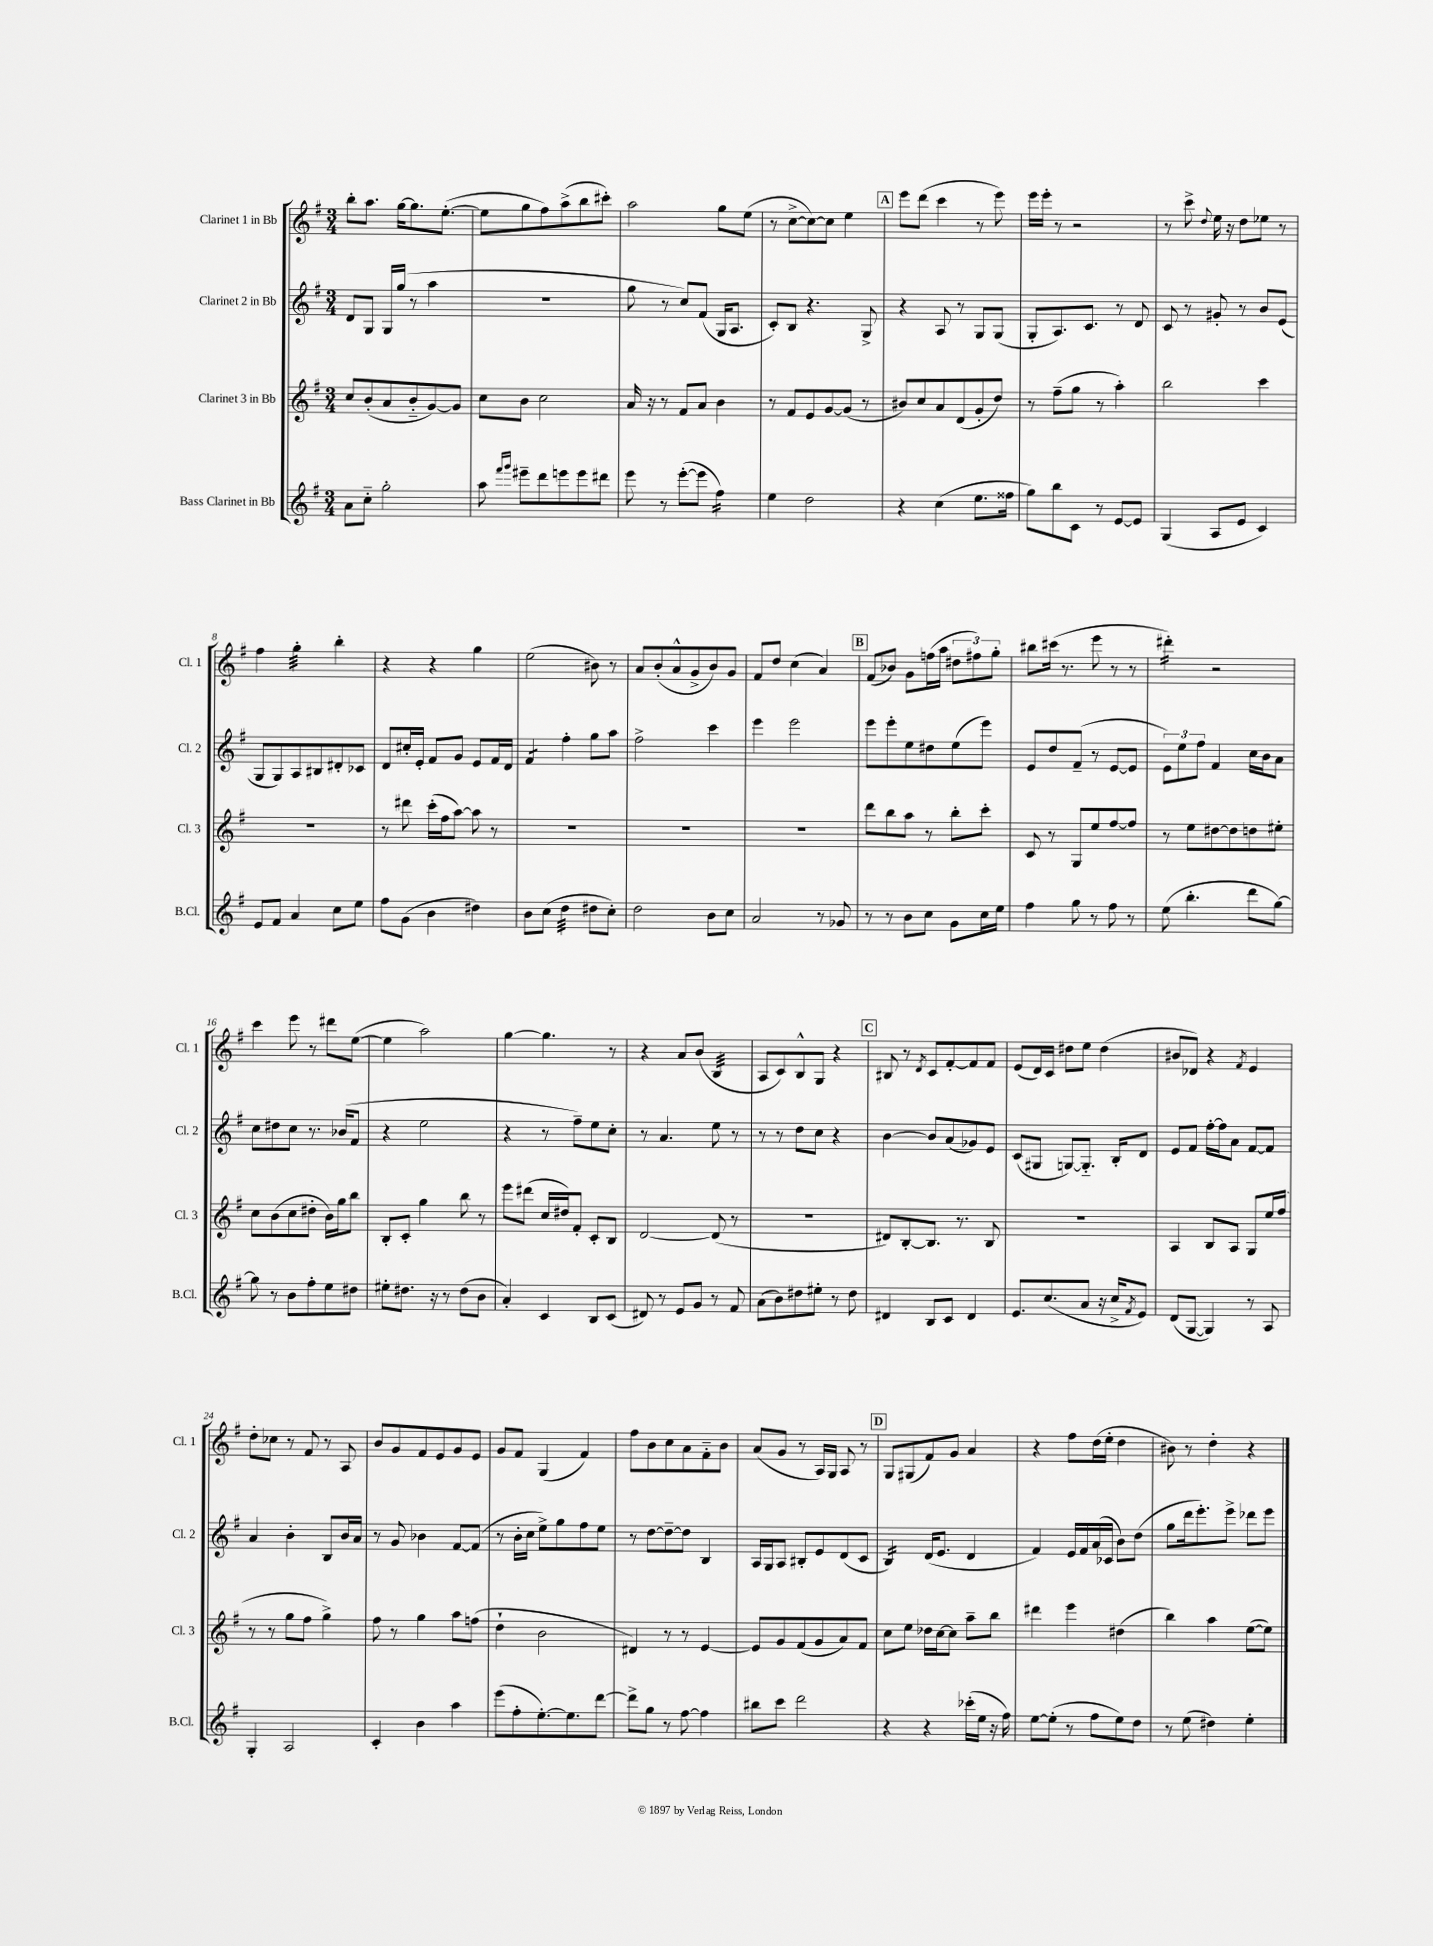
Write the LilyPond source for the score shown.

<<
\new StaffGroup <<
\new Staff = "s0" \with { instrumentName = "Clarinet 1 in Bb" shortInstrumentName = "Cl. 1" } {
    \clef treble \key g \major \numericTimeSignature \time 3/4
    b''8-. a''8. g''16~ g''8. e''8.~-.( |
    e''8 g''8 fis''8) a''8->( b''8 cis'''8-.) |
    a''2 g''8 e''8( |
    r8 c''8~-> c''8~) c''8 e''4 |
    \mark \markup { \box "A" } e'''8 d'''8( c'''4 r8 e'''8) |
    e'''16 e'''16-. r8 r2 |
    r8 c'''8-> \appoggiatura { d''8 } e''16 r16 d''8 ees''8 r8 |
    fis''4 g''4:32-. b''4-. |
    r4 r4 g''4 |
    e''2( bis'8) r8 |
    a'8 b'8-.( a'8-^ g'8-> b'8) g'8 |
    fis'8 d''8 c''4( a'4) |
    \mark \markup { \box "B" } fis'8( bes'8) g'8 f''16( a''16 \tuplet 3/2 { dis''8 fis''8) g''8-. } |
    bis''8 cis'''16( r8. e'''8 r8 r8 |
    dis'''4:16-.) r2 |
    c'''4 e'''8 r8 dis'''8 e''8~( |
    e''4 a''2) |
    g''4~ g''4. r8 |
    r4 a'8 b'8( b4:32 |
    a8 c'8) b8-^ g8 r4 |
    \mark \markup { \box "C" } bis8 r8 \acciaccatura { d'8 } c'8 fis'8~-. fis'8 fis'8 |
    e'8( d'16) c'16 dis''8 e''8 dis''4( |
    bis'8 des'8) r4 \acciaccatura { fis'8 } e'4 |
    d''8-. ces''8 r8 fis'8 r8 a8 |
    b'8 g'8 fis'8 e'8 g'8 e'8 |
    g'8 fis'8 g4( fis'4) |
    fis''8 b'8 c''8 a'8 fis'8-_ b'8 |
    a'8( g'8 r8 a16) g16 a8 r8 |
    \mark \markup { \box "D" } g8 gis8( fis'8) g'8 a'4 |
    r4 fis''8 d''16( e''16-. d''4 |
    bis'8) r8 d''4-. r4 \bar "|." |
}
\new Staff = "s1" \with { instrumentName = "Clarinet 2 in Bb" shortInstrumentName = "Cl. 2" } {
    \clef treble \key g \major \numericTimeSignature \time 3/4
    d'8 g8 g16 g''16( r8 a''4 |
    R2. |
    g''8 r8 c''8) fis'8( g16 a8. |
    c'8-.) b8 r4. g8-> |
    \mark \markup { \box "A" } r4 a8 r8 g8 g8( |
    g8-. a8.) c'8. r8 d'8 |
    c'8 r8 gis'8-. r8 b'8 e'8( |
    g8 g8) a8 bis8 dis'8-. ces'8 |
    d'8 cis''16-. e'16-. fis'8 g'8 e'8 fis'16 d'16 |
    fis'4:8 fis''4-. g''8 a''8 |
    fis''2-> c'''4 |
    e'''4 e'''2 |
    \mark \markup { \box "B" } e'''8 e'''8-. e''8 dis''8 e''8( e'''8) |
    e'8 d''8 fis'8--( r8 e'8~ e'8 |
    \tuplet 3/2 { e'8) e''8 fis''8 } fis'4 c''16 b'16 a'8 |
    c''8 dis''8 c''8 r8. bes'16( fis'8 |
    r4 e''2 |
    r4 r8 fis''8--) e''8 c''8-. |
    r8 a'4. e''8 r8 |
    r8 r8 d''8 c''8 r4 |
    \mark \markup { \box "C" } b'4~ b'8 a'8( ges'8) e'8 |
    c'8( gis8 g8~) g8.-_ b16-. d'8 |
    e'8 fis'8 fis''16~-. fis''16 a'8 fis'8~ fis'8 |
    a'4 b'4-. b8 b'16 a'16 |
    r8 g'8 bes'4 fis'8~ fis'8( |
    r8 b'16-. c''16 e''8->) g''8 fis''8 e''8 |
    r8 d''8~ d''8~-- d''8 b4 |
    a16 g16 a8 bis8-. e'8 d'8( c'8 |
    \mark \markup { \box "D" } b4:16) d'16( e'8. d'4 |
    fis'4) e'16 fis'16 a'16( ces'16 b'8) d''8( |
    g''8 d'''16 e'''8.-.) e'''8-> des'''8 e'''8 \bar "|." |
}
\new Staff = "s2" \with { instrumentName = "Clarinet 3 in Bb" shortInstrumentName = "Cl. 3" } {
    \clef treble \key g \major \numericTimeSignature \time 3/4
    c''8 b'8-.( a'8 b'8-_ g'8~) g'8 |
    c''8 b'8 c''2 |
    a'16 r16 r8 fis'8 a'8 b'4 |
    r8 fis'8 e'8 g'8~ g'8( r8 |
    \mark \markup { \box "A" } bis'8) c''8 a'8 d'8( g'8-. d''8) |
    r8 fis''8--( g''8 r8 a''4-.) |
    b''2 c'''4 |
    R2. |
    r8 dis'''8 c'''16-.( fis''16 a''8~) a''8 r8 |
    R2. |
    R2. |
    R2. |
    \mark \markup { \box "B" } d'''8 b''8 a''8 r8 b''8-. c'''8-. |
    c'8 r8 g8 e''8 fis''8~ fis''8 |
    r8 e''8 dis''8~ dis''8 d''8 eis''8-. |
    c''8 b'8( c''8 dis''8-. b'16) g''16 b''8 |
    b8-. c'8-. g''4 b''8 r8 |
    e'''8 dis'''8( c''16 dis''16) fis'8-. c'8-. b8 |
    d'2~ d'8( r8 |
    R2. |
    \mark \markup { \box "C" } dis'8) b8~-. b8. r8. b8 |
    R2. |
    a4 b8 a8 g8 e''16 fis''16( |
    r8 r8 g''8 fis''8 g''4->) |
    fis''8 r8 g''4 a''8 f''8( |
    d''4-! b'2 |
    dis'4) r8 r8 e'4~ |
    e'8 g'8 fis'8( g'8 a'8) fis'8 |
    \mark \markup { \box "D" } c''8 e''8 des''16 c''16~ c''8 a''8-- b''8 |
    dis'''4 e'''4 dis''4( |
    b''4) a''4 e''8~( e''8) \bar "|." |
}
\new Staff = "s3" \with { instrumentName = "Bass Clarinet in Bb" shortInstrumentName = "B.Cl." } {
    \clef treble \key g \major \numericTimeSignature \time 3/4
    a'8 c''8-_ g''2-. |
    a''8 \grace { fis'''16 g'''16 } eis'''8-- d'''8 e'''8 e'''8 dis'''8 |
    e'''8 r8 e'''8~-.( e'''8 fis''4:16) |
    e''4 d''2 |
    \mark \markup { \box "A" } r4 c''4( e''8. fisis''16 |
    g''8) b''8 c'8 r8 e'8~ e'8 |
    g4( a8 e'8 c'4) |
    e'8 fis'8 a'4 c''8 e''8 |
    fis''8 g'8( b'4 dis''4) |
    b'8 c''8( d''4:32 dis''8 c''8-.) |
    d''2 b'8 c''8 |
    a'2 r8 ges'8 |
    \mark \markup { \box "B" } r8 r8 b'8 c''8 g'8 c''16 e''16 |
    fis''4 g''8 r8 fis''8 r8 |
    e''8( b''4.-. d'''8 g''8~) |
    g''8 r8 b'8 fis''8-. e''8 dis''8 |
    eis''8-. dis''8. r16 r8 dis''8( b'8 |
    a'4-.) c'4 b8 c'8( |
    dis'8) r8 e'8 g'8 r8 fis'8 |
    a'8( b'8) dis''8 eis''8-. r8 dis''8 |
    \mark \markup { \box "C" } dis'4 b8 c'8 dis'4 |
    e'8. c''8.( a'8 r16 c''16-> \acciaccatura { fis'8 } e'8) |
    d'8( g8~ g4) r8 a8 |
    g4-. a2 |
    c'4-. b'4 a''4 |
    e'''8( fis''8-. e''8.~-.) e''8. d'''8~ |
    d'''8-> g''8 r8 fis''8~ fis''4 |
    bis''8 c'''8 d'''2 |
    \mark \markup { \box "D" } r4 r4 ces'''16-.( e''16 r16 fis''16) |
    e''8~ e''8-.( r8 fis''8 e''8) d''8 |
    r8 e''8( dis''4) e''4-. \bar "|." |
}
>>
>>
